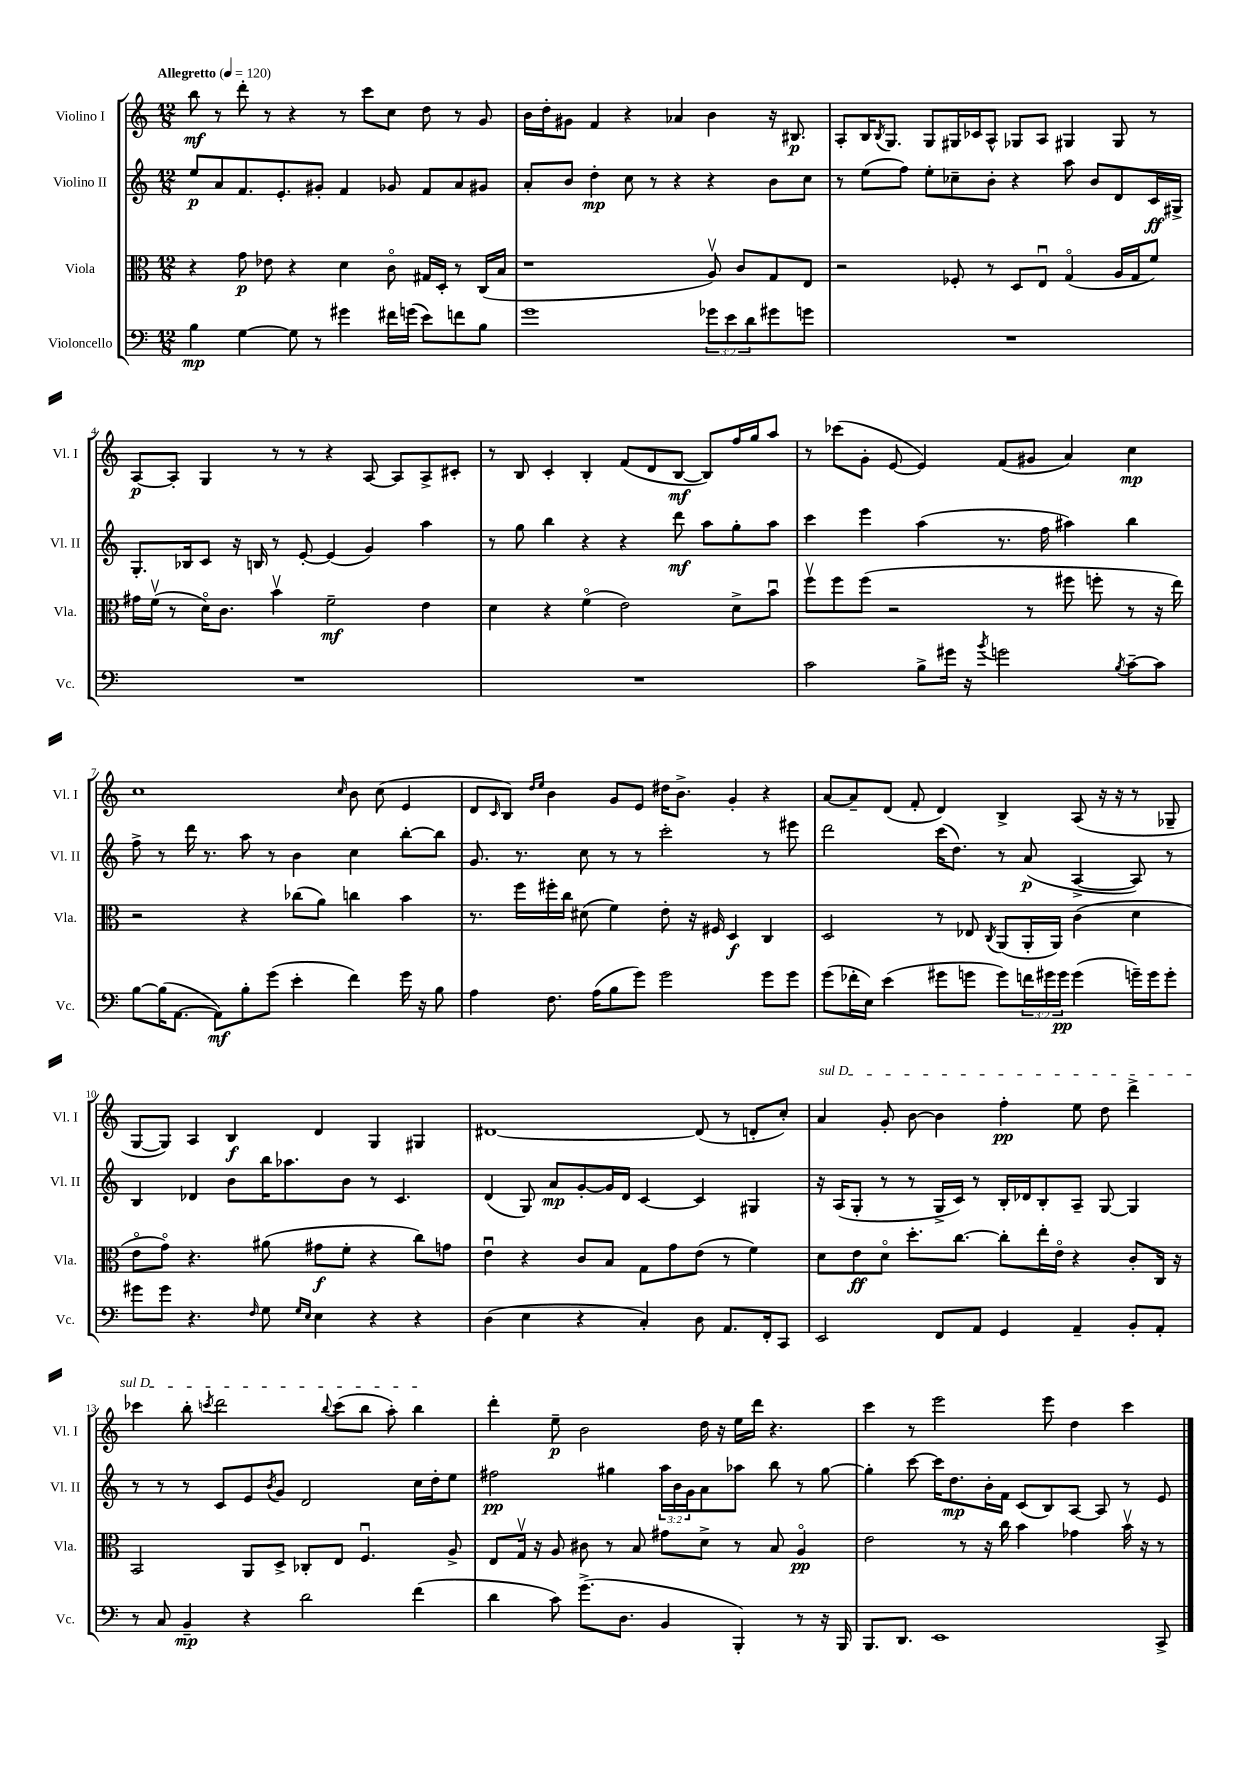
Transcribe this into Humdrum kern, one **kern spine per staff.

**kern	**dynam	**kern	**dynam	**kern	**dynam	**kern	**dynam
*part4	*part4	*part3	*part3	*part2	*part2	*part1	*part1
*staff4	*staff4	*staff3	*staff3	*staff2	*staff2	*staff1	*staff1
*I"Violoncello	*	*I"Viola	*	*I"Violino II	*	*I"Violino I	*
*I'Vc.	*	*I'Vla.	*	*I'Vl. II	*	*I'Vl. I	*
*clefF4	*	*clefC3	*	*clefG2	*	*clefG2	*
*k[]	*	*k[]	*	*k[]	*	*k[]	*
*M12/8	*	*M12/8	*	*M12/8	*	*M12/8	*
*MM120	*	*MM120	*	*MM120	*	*MM120	*
=1	=1	=1	=1	=1	=1	=1	=1
!	!	!	!	!	!	!LO:TX:a:B:t=Allegretto	!
4B\	mp	4r	.	8ee/L	p	8bb\	mf
.	.	.	.	8a/	.	8r	.
[4G\	.	8g\	p	8.f/	.	8ddd'\	.
.	.	8e-X\	.	.	.	8r	.
.	.	.	.	8.e'/	.	.	.
8G\]	.	4r	.	.	.	4r	.
8r	.	.	.	8g#X'/J	.	.	.
4g#X\	.	4d\	.	4f/	.	8r	.
.	.	.	.	.	.	8ccc\L	.
16f#X\LL	.	8c\	.	8g-X/	.	8cc\J	.
(16gn\JJ	.	.	.	.	.	.	.
8e\L)	.	16G#X/LL	.	8f/L	.	8dd\	.
.	.	16D'/JJ	.	.	.	.	.
8fn\	.	8r	.	8a/	.	8r	.
8B\J	.	(16C/LL	.	8g#X/J	.	8g/	.
.	.	16B/JJ	.	.	.	.	.
=2	=2	=2	=2	=2	=2	=2	=2
1g	.	1r	.	8a'/L	.	16b\LL	.
.	.	.	.	.	.	16dd'\J	.
.	.	.	.	8b/J	.	8g#X\J	.
.	.	.	.	4dd'\	mp	4f/	.
.	.	.	.	8cc\	.	4r	.
.	.	.	.	8r	.	.	.
.	.	.	.	4r	.	4a-X/	.
12g-X\L	.	8Av/)	.	4r	.	4b\	.
12e\	.	.	.	.	.	.	.
.	.	8c/L	.	.	.	.	.
12d\	.	.	.	.	.	.	.
8g#X\	.	8G/	.	8b\L	.	16r	.
.	.	.	.	.	.	8.B#X/	p
8gn\J	.	8E/J	.	8cc\J	.	.	.
=3	=3	=3	=3	=3	=3	=3	=3
1.r	.	2r	.	8r	.	8A'/L	.
.	.	.	.	(8ee\L	.	16B/K	.
.	.	.	.	.	.	8qB/	.
.	.	.	.	.	.	8.G/J	.
.	.	.	.	8ff\J)	.	.	.
.	.	.	.	8ee'\L	.	8G/L	.
.	.	8F-X'/	.	8cc-X~\	.	16G#X/L	.
.	.	.	.	.	.	16c-X/J	.
.	.	8r	.	8b'\J	.	8A^^/J	.
.	.	8D/L	.	4r	.	8G-X/L	.
.	.	8Eu/J	.	.	.	8A/J	.
.	.	(4G/	.	8aa\	.	4G#X/	.
.	.	.	.	8b/L	.	.	.
.	.	16A/LL	.	8d/	.	8G#/	.
.	.	16G/J	.	.	.	.	.
.	.	8f/J)	.	16c/L	ff	8r	.
.	.	.	.	16G#X^/JJ	.	.	.
!!LO:LB:g=z
=4	=4	=4	=4	=4	=4	=4	=4
1.r	.	16g#X\LL	.	8.G'/L	.	[8A/L	p
.	.	(16fv\JJ	.	.	.	.	.
.	.	8r	.	.	.	8A'/J]	.
.	.	.	.	16B-X/k	.	.	.
.	.	16d\KL)	.	8c/J	.	4G/	.
.	.	8.c\J	.	.	.	.	.
.	.	.	.	16r	.	.	.
.	.	.	.	16Bn/	.	.	.
.	.	4bv\	.	8r	.	8r	.
.	.	.	.	[8e'/	.	8r	.
.	.	2f~\	mf	(4e/]	.	4r	.
.	.	.	.	4g/)	.	[8A/	.
.	.	.	.	.	.	8A/L]	.
.	.	4e\	.	4aa\	.	8A^/	.
.	.	.	.	.	.	8c#X'/J	.
=5	=5	=5	=5	=5	=5	=5	=5
1.r	.	4d\	.	8r	.	8r	.
.	.	.	.	8gg\	.	8B/	.
.	.	4r	.	4bb\	.	4c'/	.
.	.	(4f\	.	4r	.	4B'/	.
.	.	2e\)	.	4r	.	(8f/L	.
.	.	.	.	.	.	8d/	.
.	.	.	.	8ddd\	mf	[8B/J	mf
.	.	.	.	8aa\L	.	8B/L])	.
.	.	8d^\L	.	8gg'\	.	16ff/L	.
.	.	.	.	.	.	16gg/J	.
.	.	8bu\J	.	8aa\J	.	8aa/J	.
=6	=6	=6	=6	=6	=6	=6	=6
2c\	.	8ffv\L	.	4ccc\	.	8r	.
.	.	8ff\	.	.	.	(8ccc-X\L	.
.	.	(8ff\J	.	4eee\	.	8g'\J	.
.	.	2r	.	.	.	[8e/	.
8B^\L	.	.	.	(4aa\	.	4e/])	.
16g#X\Jk	.	.	.	.	.	.	.
16r	.	.	.	.	.	.	.
8qb/	.	.	.	.	.	.	.
2gn\	.	.	.	8.r	.	(8f/L	.
.	.	8r	.	.	.	8g#X/J	.
.	.	.	.	16ff\	.	.	.
.	.	8ff#X\	.	4aa#X\)	.	4a/)	.
.	.	8ffn'\	.	.	.	.	.
8qB/	.	.	.	.	.	.	.
[8c~\L	.	8r	.	4bb\	.	4cc\	mp
8c\J]	.	16r	.	.	.	.	.
.	.	16ee\)	.	.	.	.	.
!!LO:LB:g=z
=7	=7	=7	=7	=7	=7	=7	=7
[8B\L	.	2r	.	8ff^\	.	1cc	.
(16B\K]	.	.	.	8r	.	.	.
[8.AA\J	.	.	.	.	.	.	.
.	.	.	.	16ddd\	.	.	.
.	.	.	.	8.r	.	.	.
8AA\L])	mf	.	.	.	.	.	.
8B'\	.	4r	.	8aa\	.	.	.
(8g\J	.	.	.	8r	.	.	.
4e'\	.	(8cc-X\L	.	4b\	.	.	.
.	.	8a\J)	.	.	.	.	.
.	.	.	.	.	.	16qqcc/	.
4f\)	.	4ccn\	.	4cc\	.	8b\	.
.	.	.	.	.	.	(8cc\	.
16g\	.	4b\	.	[8bb'\L	.	4e/	.
16r	.	.	.	.	.	.	.
8B\	.	.	.	8bb\J]	.	.	.
=8	=8	=8	=8	=8	=8	=8	=8
4A\	.	8.r	.	8.g/	.	8d/L	.
.	.	.	.	.	.	16qqc/	.
.	.	.	.	.	.	8B/J)	.
.	.	16ff\LL	.	8.r	.	.	.
.	.	.	.	.	.	16qqdd/LL	.
.	.	.	.	.	.	16qqee/JJ	.
8.F\	.	16ff#X'\	.	.	.	4b\	.
.	.	16cc\JJ	.	.	.	.	.
.	.	(8d#X\	.	8cc\	.	.	.
(16A\KL	.	.	.	.	.	.	.
8B\	.	4f\)	.	8r	.	8g/L	.
8g\J)	.	.	.	8r	.	8e/J	.
2g\	.	8e'\	.	2ccc'\	.	16dd#X\KL	.
.	.	.	.	.	.	8.b^\J	.
.	.	16r	.	.	.	.	.
.	.	16F#X/	.	.	.	.	.
.	.	4D/	f	.	.	4g'/	.
8g\L	.	4C/	.	8r	.	4r	.
8g\J	.	.	.	8eee#X\	.	.	.
=9	=9	=9	=9	=9	=9	=9	=9
(8g\L	.	2D/	.	2ddd\	.	[8a/L	.
16f-X'\L	.	.	.	.	.	8a~/]	.
16E\JJ)	.	.	.	.	.	.	.
(4e\	.	.	.	.	.	(8d/J	.
.	.	.	.	.	.	8f'/	.
8g#X\L	.	8r	.	(16ccc\KL	.	4d/)	.
.	.	.	.	8.dd\J)	.	.	.
8gn\J	.	8E-X/	.	.	.	.	.
.	.	8qC/	.	.	.	.	.
8g\L)	.	(8AA/L	.	8r	.	4B^/	.
24fn\L	.	16AA'/L	.	(8a/	p	.	.
24g#X\	.	.	.	.	.	.	.
.	.	16AA/JJ)	.	.	.	.	.
24g#\JJ	pp	.	.	.	.	.	.
(4g#\	.	(4c\	.	[4A^/	.	(8A/	.
.	.	.	.	.	.	16r	.
.	.	.	.	.	.	16r	.
16gn~\LL)	.	4d\	.	8A/])	.	8r	.
16g\J	.	.	.	.	.	.	.
8g'\J	.	.	.	8r	.	8G-X~/	.
!!LO:LB:g=z
=10	=10	=10	=10	=10	=10	=10	=10
8g#X\L	.	8e\L	.	4B/	.	[8G/L	.
8g#\J	.	8g\J)	.	.	.	8G/J])	.
4.r	.	4.r	.	4d-X/	.	4A/	.
.	.	.	.	8b\L	.	4B/	f
16qqF/	.	.	.	.	.	.	.
8G\	.	(8a#X\	.	16bb\K	.	.	.
.	.	.	.	8.aa-X\	.	.	.
16qqG/LL	.	.	.	.	.	.	.
16qqE/JJ	.	.	.	.	.	.	.
4E\	.	8g#X\L	f	.	.	4d/	.
.	.	8f'\J	.	8b\J	.	.	.
4r	.	4r	.	8r	.	4G/	.
.	.	.	.	4.c/	.	.	.
4r	.	8cc\L)	.	.	.	4G#X/	.
.	.	8gn\J	.	.	.	.	.
=11	=11	=11	=11	=11	=11	=11	=11
(4D\	.	4eu\	.	(4d/	.	[1d#X	.
4E\	.	4r	.	8G/)	.	.	.
.	.	.	.	8a/L	mp	.	.
4r	.	8c/L	.	[8g'/	.	.	.
.	.	8B/J	.	16g/L]	.	.	.
.	.	.	.	16d/JJ	.	.	.
4C'/)	.	8G\L	.	[4c/	.	.	.
.	.	8g\	.	.	.	.	.
8D\	.	(8e\J	.	4c/]	.	(8d#/]	.
8.AA/L	.	8r	.	.	.	8r	.
.	.	4f\)	.	4G#X/	.	8dn'/L	.
16FF'/k	.	.	.	.	.	.	.
8CC/J	.	.	.	.	.	8cc'/J)	.
=12	=12	=12	=12	=12	=12	=12	=12
!	!	!	!	!	!	!LO:TX:a:i:t=sul D	!
2EE/	.	8d\L	.	16r	.	4a/	.
.	.	.	.	(16A/KL	.	.	.
.	.	8e\	ff	8G'/J	.	.	.
.	.	8d\J	.	8r	.	8g'/	.
.	.	8.dd'\L	.	8r	.	[8b\	.
8FF/L	.	.	.	16G^/LL	.	4b\]	.
.	.	[8.cc\J	.	16c/JJ)	.	.	.
8AA/J	.	.	.	8r	.	.	.
4GG/	.	8cc'\L]	.	16B'/LL	.	4ff'\	pp
.	.	.	.	16d-X/J	.	.	.
.	.	16ee'\L	.	8B'/	.	.	.
.	.	16e\JJ	.	.	.	.	.
4AA~/	.	4r	.	8A~/J	.	8ee\	.
.	.	.	.	[8G/	.	8dd\	.
8BB'/L	.	8c'/L	.	4G/]	.	4ddd^\	.
8AA'/J	.	16C/Jk	.	.	.	.	.
.	.	16r	.	.	.	.	.
!!LO:LB:g=z
=13	=13	=13	=13	=13	=13	=13	=13
8r	.	2BB/	.	8r	.	4ccc-X\	.
8C/	.	.	.	8r	.	.	.
4BB~/	mp	.	.	8r	.	8bb'\	.
.	.	.	.	.	.	8qcccn/	.
.	.	.	.	8c/L	.	2ddd\	.
4r	.	8AA/L	.	8e/	.	.	.
.	.	.	.	8qb/	.	.	.
.	.	8D^/J	.	8g/J	.	.	.
2d\	.	8C-X'/L	.	2d/	.	.	.
.	.	.	.	.	.	8qqbb/	.
.	.	8E/J	.	.	.	(8ccc\L	.
.	.	4.Fu/	.	.	.	8bb\J	.
.	.	.	.	.	.	8aa'\)	.
(4f\	.	.	.	16cc\LL	.	4bb\	.
.	.	.	.	16dd'\J	.	.	.
.	.	8A^/	.	8ee\J	.	.	.
=14	=14	=14	=14	=14	=14	=14	=14
4d\	.	8E/L	.	2ff#X\	pp	4ddd'\	.
.	.	16Gv/Jk	.	.	.	.	.
.	.	16r	.	.	.	.	.
8c\)	.	8A/	.	.	.	8ee~\	p
(8.g^\L	.	8c#X\	.	.	.	2b\	.
.	.	8r	.	4gg#X\	.	.	.
8.D\J	.	.	.	.	.	.	.
.	.	8B/	.	.	.	.	.
4BB/	.	8g#X\L	.	24aa\LL	.	.	.
.	.	.	.	24b\	.	.	.
.	.	.	.	24g\J	.	.	.
.	.	8d^\J	.	8a\	.	16dd\	.
.	.	.	.	.	.	16r	.
4BBB'/)	.	8r	.	8aa-X\J	.	16ee\LL	.
.	.	.	.	.	.	16ddd\JJ	.
.	.	8B/	.	8bb\	.	4.r	.
8r	.	4A/	pp	8r	.	.	.
16r	.	.	.	[8gg#\	.	.	.
16BBB/	.	.	.	.	.	.	.
=15	=15	=15	=15	=15	=15	=15	=15
8.BBB/L	.	2e\	.	4gg#'\]	.	4ccc\	.
8.DD/J	.	.	.	.	.	.	.
.	.	.	.	[8ccc\	.	8r	.
1EE	.	.	.	16ccc\KL]	.	2eee\	.
.	.	.	.	8.dd\	mp	.	.
.	.	8r	.	.	.	.	.
.	.	16r	.	16b'\L	.	.	.
.	.	16cc\	.	16f\JJ	.	.	.
.	.	4b\	.	(8c/L	.	.	.
.	.	.	.	8B/)	.	8eee\	.
.	.	4g-X\	.	[8A/J	.	4dd\	.
.	.	.	.	8A/]	.	.	.
.	.	16bv\	.	8r	.	4ccc\	.
.	.	16r	.	.	.	.	.
8CC^/	.	8r	.	8e/	.	.	.
==	==	==	==	==	==	==	==
*-	*-	*-	*-	*-	*-	*-	*-
